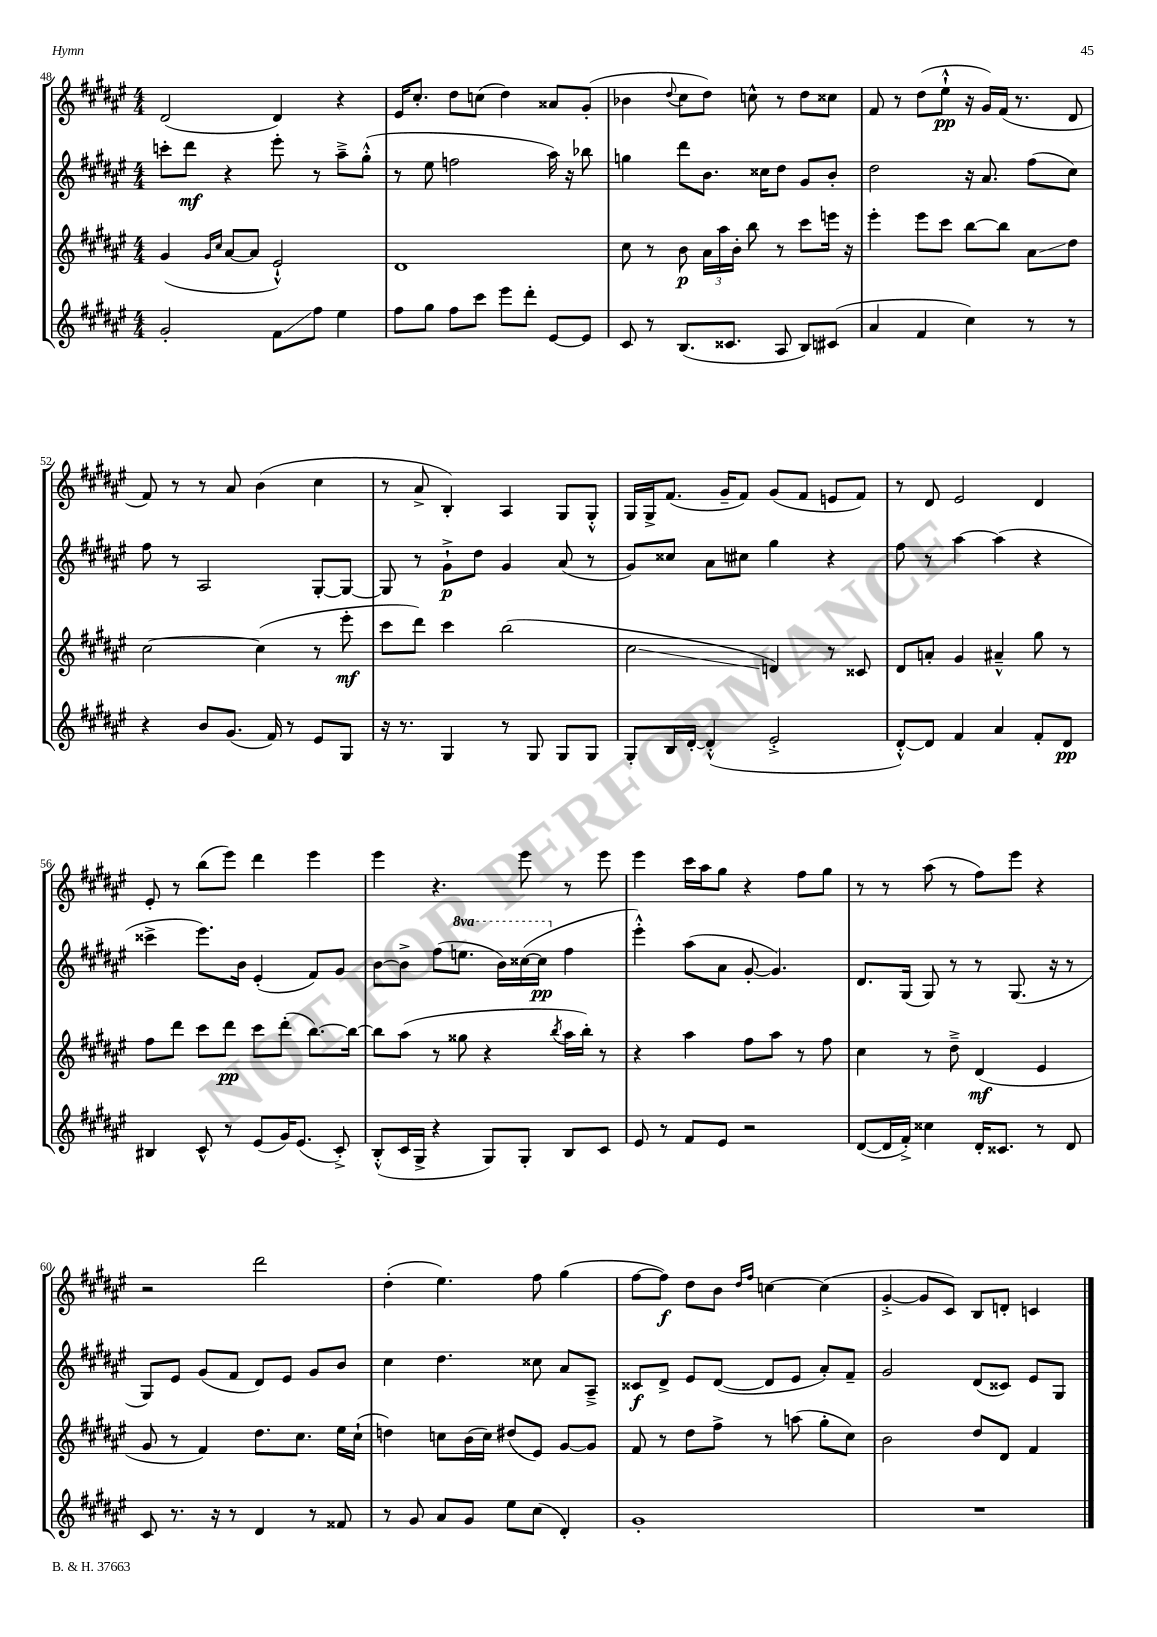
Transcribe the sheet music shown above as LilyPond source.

<<
\new StaffGroup <<
\new Staff = "s0" {
    \clef treble \key fis \major \numericTimeSignature \time 4/4
    \autoBeamOff dis'2( dis'4) r4 |
    eis'16[ cis''8.]-. dis''8[ c''8]( dis''4) aisis'8[ gis'8]-.( |
    bes'4 \appoggiatura { dis''8 } cis''8[ dis''8]) c''8-^ r8 dis''8[ cisis''8] |
    fis'8 r8 dis''8[( eis''8]-!-^\pp r16 gis'16[) fis'16]( r8. dis'8 |
    fis'8) r8 r8 ais'8 b'4( cis''4 |
    r8 ais'8-> b4-.) ais4 gis8[ gis8]-.-^ |
    gis16[ gis16-> fis'8.]( gis'16[-- fis'8]) gis'8[( fis'8] e'8[ fis'8]) |
    r8 dis'8 eis'2 dis'4 |
    eis'8-. r8 b''8[( eis'''8]) dis'''4 eis'''4 |
    eis'''4 r4. eis'''8 r8 eis'''8 |
    eis'''4 cis'''16[ ais''16 gis''8] r4 fis''8[ gis''8] |
    r8 r8 ais''8( r8 fis''8[) eis'''8] r4 |
    r2 dis'''2 |
    dis''4-.( eis''4.) fis''8 gis''4( |
    fis''8[~ fis''8]\f) dis''8[ b'8] \grace { dis''16[ fis''16] } c''4~ c''4( |
    gis'4~-.-> gis'8[ cis'8]) b8[ d'8]-. c'4 \bar "|." |
}
\new Staff = "s1" {
    \clef treble \key fis \major \numericTimeSignature \time 4/4 \set Staff.ottavationMarkups = #ottavation-simple-ordinals
    \autoBeamOff c'''8[-. dis'''8]\mf r4 eis'''8-. r8 ais''8[---> gis''8]-.-^( |
    r8 eis''8 f''2 ais''16) r16 bes''8 |
    g''4 dis'''8[ b'8.] cisis''16[ dis''8] gis'8[ b'8]-. |
    dis''2 r16 ais'8. fis''8[( cis''8]) |
    fis''8 r8 ais2 gis8[~-. gis8]~ |
    gis8 r8 gis'8[-!->\p dis''8] gis'4 ais'8( r8 |
    gis'8[) cisis''8] ais'8[ cis''8] gis''4 r4 |
    fis''8 r8 ais''4~ ais''4( r4 |
    cisis'''4-> eis'''8.[) b'16] eis'4-.( fis'8[) gis'8] |
    b'8[~ b'8]-> fis''8[( \ottava #1 e'''8.] b''16[) cisis'''16~( cisis'''16]\pp \ottava #0 fis''4 |
    eis'''4-.-^) ais''8[( ais'8] gis'8~-. gis'4.) |
    dis'8.[ gis16]( gis8) r8 r8 gis8.( r16 r8 |
    gis8[) eis'8] gis'8[( fis'8] dis'8[) eis'8] gis'8[ b'8] |
    cis''4 dis''4. cisis''8 ais'8[ ais8]---> |
    cisis'8[\f dis'8]-> eis'8[ dis'8]~( dis'8[ eis'8] ais'8[-.) fis'8]-- |
    gis'2 dis'8[( cisis'8]) eis'8[ gis8] \bar "|." |
}
\new Staff = "s2" {
    \clef treble \key fis \major \numericTimeSignature \time 4/4
    \autoBeamOff gis'4( \grace { gis'16[ cis''16] } ais'8[~ ais'8] eis'2-!-^) |
    dis'1 |
    cis''8 r8 b'8\p \tuplet 3/2 { ais'16[ ais''16 b'16]-. } b''8 r8 cis'''8[ e'''16] r16 |
    eis'''4-. eis'''8[ cis'''8] b''8[~ b''8] ais'8[\glissando dis''8] |
    cis''2~ cis''4( r8 eis'''8-.\mf |
    cis'''8[ dis'''8]) cis'''4 b''2( |
    cis''2\glissando d'4) r8 cisis'8 |
    dis'8[ a'8]-. gis'4 ais'4---^ gis''8 r8 |
    fis''8[ dis'''8] cis'''8[ dis'''8]\pp cis'''8[ dis'''8]-.( b''8.[~) b''16]~ |
    b''8[ ais''8]( r8 gisis''8 r4 \acciaccatura { b''8 } ais''16[ b''16]-.) r8 |
    r4 ais''4 fis''8[ ais''8] r8 fis''8 |
    cis''4 r8 dis''8---> dis'4\mf( eis'4 |
    gis'8 r8 fis'4) dis''8.[ cis''8.] eis''16[ cis''16]-!( |
    d''4) c''8[ b'16( c''16]) dis''8[( eis'8]) gis'8[~ gis'8] |
    fis'8 r8 dis''8[ fis''8]-> r8 a''8( gis''8[-. cis''8]) |
    b'2 dis''8[ dis'8] fis'4 \bar "|." |
}
\new Staff = "s3" {
    \clef treble \key fis \major \numericTimeSignature \time 4/4
    \autoBeamOff gis'2-. fis'8[\glissando fis''8] eis''4 |
    fis''8[ gis''8] fis''8[ cis'''8] eis'''8[ dis'''8]-. eis'8[~ eis'8] |
    cis'8 r8 b8.[( cisis'8.] ais8 b8[) cis'8]( |
    ais'4 fis'4 cis''4) r8 r8 |
    r4 b'8[ gis'8.]( fis'16) r8 eis'8[ gis8] |
    r16 r8. gis4 r8 gis8 gis8[ gis8] |
    gis8[-. b16 dis'16]~-. dis'4-.-^( eis'2-.-> |
    dis'8[~-.-^) dis'8] fis'4 ais'4 fis'8[-. dis'8]\pp |
    bis4 cis'8-^ r8 eis'8[( gis'16) eis'8.]( cis'8-.->) |
    b8[-.-^( cis'16 gis16]-> r4 gis8[) gis8]-. b8[ cis'8] |
    eis'8 r8 fis'8[ eis'8] r2 |
    dis'8[~( dis'16 fis'16]-.->) cisis''4 dis'16[-. cisis'8.] r8 dis'8 |
    cis'8 r8. r16 r8 dis'4 r8 fisis'8 |
    r8 gis'8 ais'8[ gis'8] eis''8[ cis''8]( dis'4-.) |
    gis'1-. |
    R1 \bar "|." |
}
>>
>>
\layout { \context { \Score currentBarNumber = #48 } }
